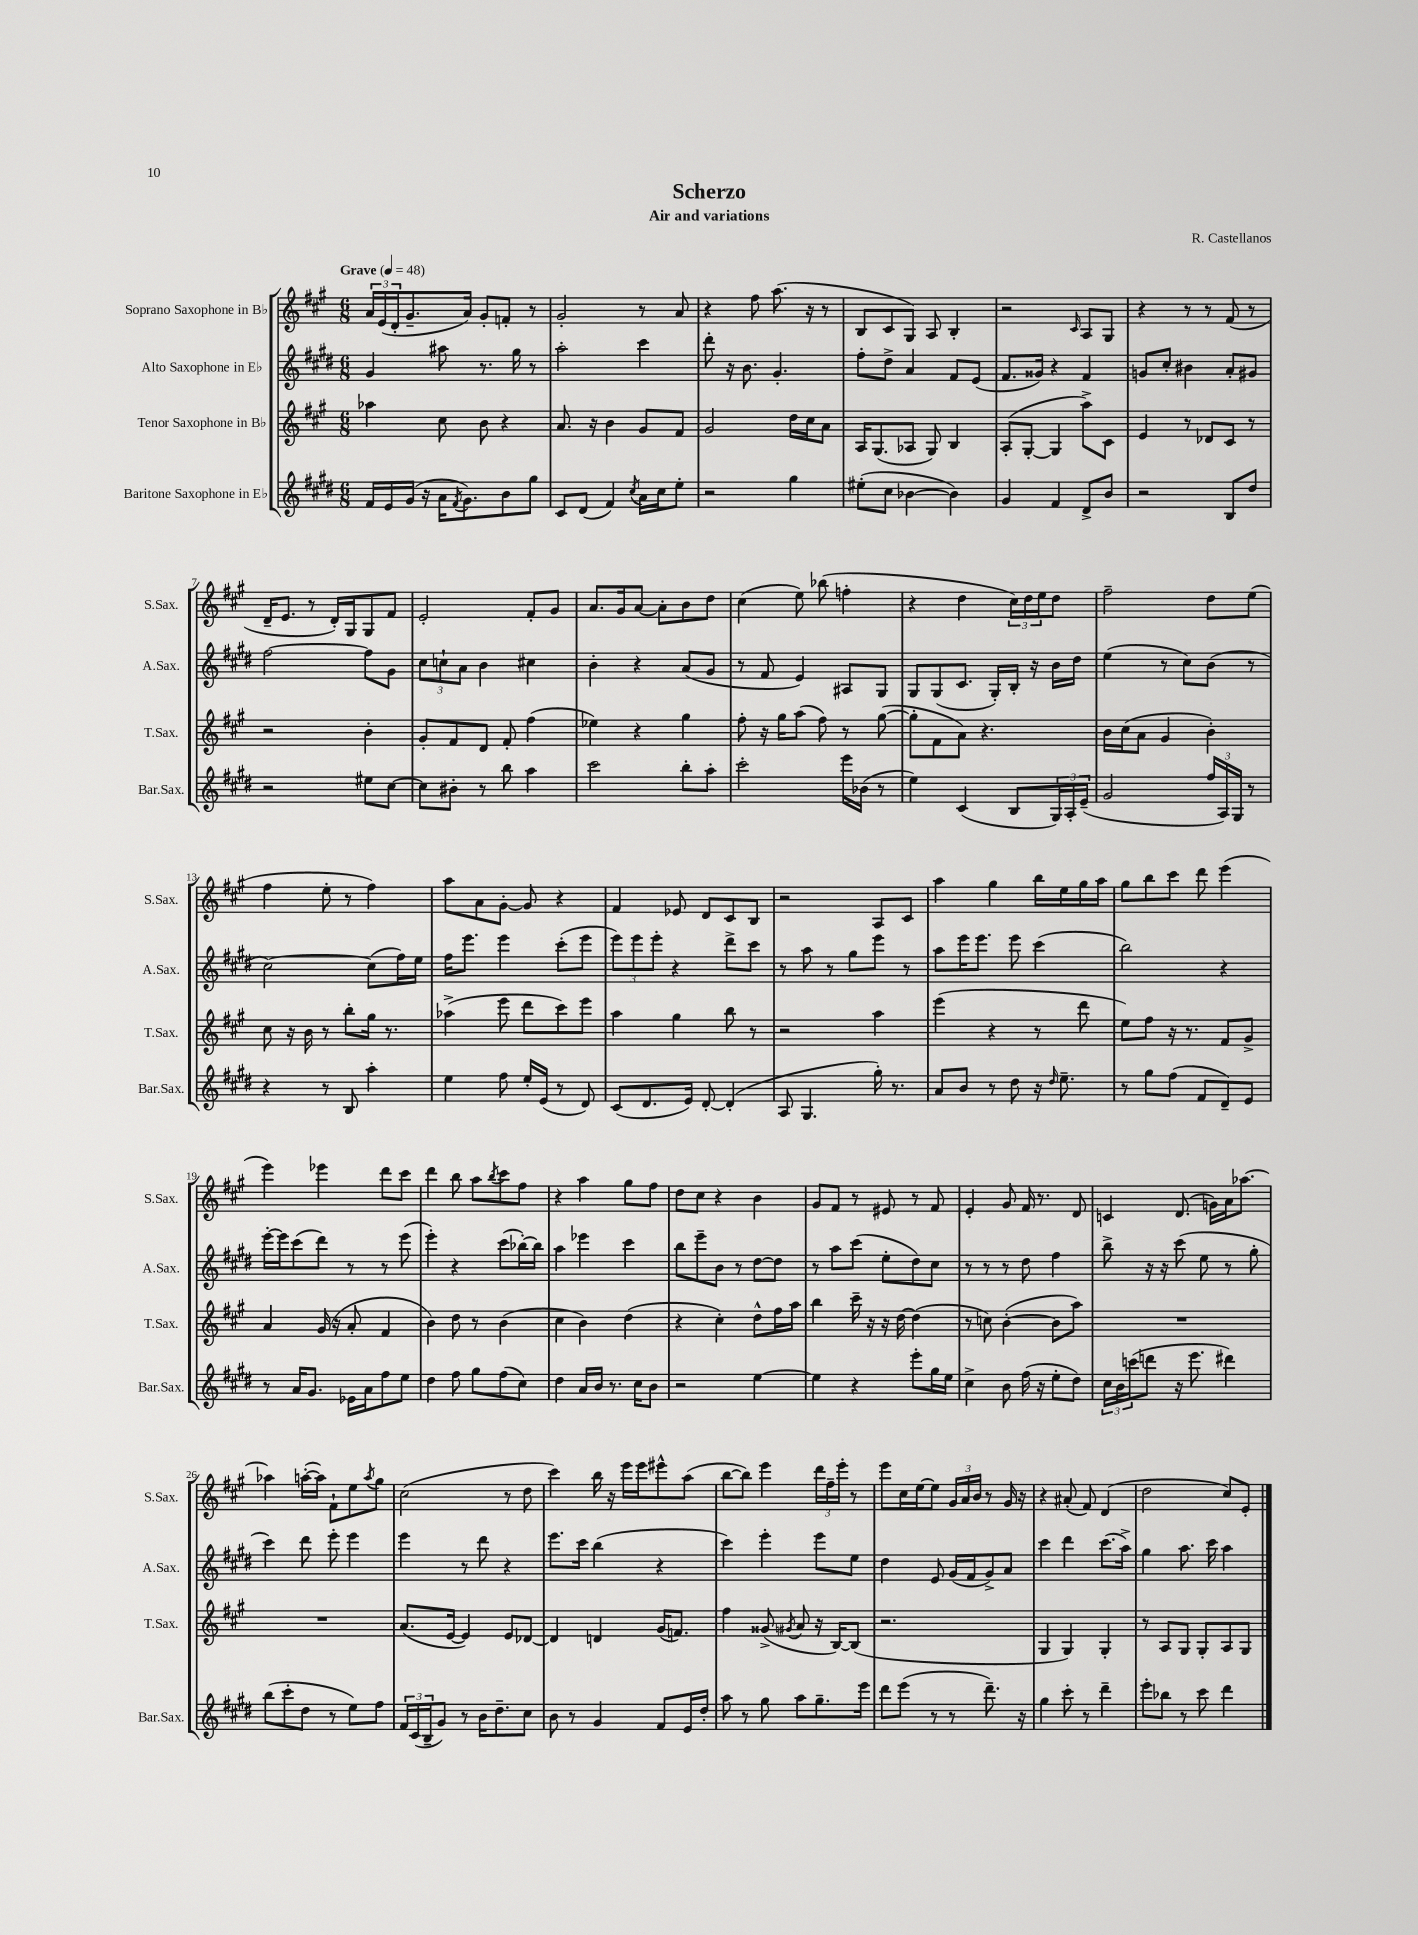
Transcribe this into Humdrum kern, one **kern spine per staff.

**kern	**kern	**kern	**kern
*staff4	*staff3	*staff2	*staff1
*clefG2	*clefG2	*clefG2	*clefG2
*k[f#c#g#d#]	*k[f#c#g#]	*k[f#c#g#d#]	*k[f#c#g#]
*M6/8	*M6/8	*M6/8	*M6/8
*MM48	*MM48	*MM48	*MM48
16f#	4aa-	4g#	24a
.	.	.	(24e
16e	.	.	.
.	.	.	24d'
(16g#	.	.	8.g#~
16r	.	.	.
16a	8cc#	8aa#	.
8qf#	.	.	.
8.g#)	.	.	16a)
.	8b	8.r	8g#'
8b	4r	.	8f'
.	.	16gg#	.
8gg#	.	8r	8r
=	=	=	=
8c#	8.a	2aa'	2g#'
(8d#	.	.	.
.	16r	.	.
4f#)	4b	.	.
8qcc#	.	.	.
16a	8g#	4ccc#	8r
16cc#	.	.	.
8ee'	8f#	.	8a
=	=	=	=
2r	2g#	8ddd#'	4r
.	.	16r	.
.	.	8.b	.
.	.	.	8ff#
.	.	4.g#'	(8.aa
4gg#	16dd	.	.
.	16cc#	.	16r
.	8a	.	8r
=	=	=	=
(8ee#'	16A	8ff#'	8B
.	(8.G#	.	.
8cc#	.	8dd#^	8c#
[4b-	8A-	4a	8G#)
.	8G#)	.	8A
4b-])	4B	8f#	4B'
.	.	(8e	.
=	=	=	=
4g#	(8A'	8.f#	2r
.	[8G#'	.	.
.	.	16g##)	.
4f#	4G#]	4r	.
.	.	.	16qqc#
8d#^	8aa^)	4f#	8A
8b	8c#	.	8G#
=	=	=	=
2r	4e	8g	4r
.	.	8cc#'	.
.	8r	4b#	8r
.	8d-	.	8r
8B	8c#	8a'	(8f#
8dd#	8r	8g#	8r
=	=	=	=
2r	2r	[2ff#	16d~
.	.	.	8.e
.	.	.	8r
.	.	.	16d')
.	.	.	16G#
8ee#	4b'	8ff#]	8G#
[8cc#	.	8g#	8f#
=	=	=	=
8cc#]	8g#'	12cc#	2e'
.	.	12cc`	.
8b#'	8f#	.	.
.	.	12a	.
8r	8d	4b	.
8bb	8f#'	.	.
4aa	(4ff#	4cc#	8f#'
.	.	.	8g#
=	=	=	=
2ccc#	4ee-)	4b'	8.a
.	.	.	16g#
.	4r	4r	[8a
.	.	.	8a']
8bb'	4gg#	(8a	8b
8aa'	.	8g#	8dd
=	=	=	=
2ccc#'	8ff#'	8r	(4cc#
.	16r	8f#	.
.	16gg#	.	.
.	(8aa	4e)	8ee)
.	8ff#)	.	(8bb-
16eee	8r	8A#	4ff'
(16b-	.	.	.
8r	([8gg#	8G#	.
=	=	=	=
4ee)	8gg#']	8G#	4r
.	8f#	(8G#	.
(4c#	8a)	8.c#	4dd
.	4.r	.	.
.	.	16G#')	.
8B	.	16B'	24cc#)
.	.	.	24dd
.	.	16r	.
.	.	.	24ee
24G#)	.	16b	8dd
24A'	.	.	.
.	.	16dd#	.
(24e~	.	.	.
=	=	=	=
2g#	16b	(4ee	2ff#~
.	(16cc#	.	.
.	8a	.	.
.	4g#	8r	.
.	.	8cc#)	.
24ff#	4b')	(8b	8dd
24A)	.	.	.
24G#	.	.	.
8r	.	8r	(8ee
=	=	=	=
4r	8cc#	[2cc#)	4ff#
.	16r	.	.
.	16b	.	.
8r	8r	.	8ee'
8B	8bb'	.	8r
4aa'	16gg#	(8cc#]	4ff#)
.	8.r	.	.
.	.	16ff#)	.
.	.	16ee	.
=	=	=	=
4ee	(4aa-^	16ff#	8aa
.	.	8.eee	.
.	.	.	8a
8ff#	8eee	4eee	[8g#'
16ee'	8ddd	.	8g#]
(16e	.	.	.
8r	8ccc#)	(8ccc#'	4r
8d#)	8eee	8eee	.
=	=	=	=
(8c#	4aa	12eee)	4f#
.	.	12eee	.
8.d#	.	.	.
.	.	12eee'	.
.	4gg#	4r	8e-
16e)	.	.	.
[8d#'	.	.	8d
(4d#']	8bb	8ddd#^	8c#
.	8r	8ccc#	8B
=	=	=	=
8A	2r	8r	2r
4.G#	.	8aa	.
.	.	8r	.
.	.	8gg#	.
16gg#')	4aa	8eee	8A
8.r	.	.	.
.	.	8r	8c#
=	=	=	=
8a	(4eee	8aa	4aa
8b	.	16eee	.
.	.	8.eee	.
8r	4r	.	4gg#
8dd#	.	8eee	.
16r	8r	(4ccc#	16bb
16qqdd#	.	.	.
8.ee~	.	.	16ee
.	8ddd	.	16gg#
.	.	.	16aa
=	=	=	=
8r	8ee)	2bb)	8gg#
8gg#	8ff#	.	8bb
(8ff#	16r	.	8ccc#
.	8.r	.	.
8f#	.	.	8ddd
8d#~)	8f#	4r	(4eee
8e	8g#^	.	.
=	=	=	=
8r	4a	[16eee'	4eee)
.	.	16eee]	.
16a	.	(8ccc#	.
8.g#	.	.	.
.	(16g#	8ddd#)	4eee-
.	16r	.	.
16e-	8a'	8r	.
16a	.	.	.
8ff#	4f#	8r	8ddd
8ee	.	(8eee	8ccc#
=	=	=	=
4dd#	4b)	4eee')	4ddd
8ff#	8dd	4r	8bb
8gg#	8r	.	8aa
.	.	.	8qbb
(8ff#	(4b	(8ccc#	8ccc#
8cc#)	.	[16bb-')	8ff#
.	.	16bb-]	.
=	=	=	=
4dd#	4cc#	4aa	4r
16a	4b)	4eee-	4aa
16b	.	.	.
8.r	.	.	.
.	(4dd	4ccc#	8gg#
16cc#	.	.	.
8b	.	.	8ff#
=	=	=	=
2r	4r	8bb	8dd
.	.	8eee~	8cc#
.	4cc#')	8b	4r
.	.	8r	.
[4ee	8dd^^	[8dd#	4b
.	16ff#	8dd#]	.
.	16aa	.	.
=	=	=	=
4ee]	4bb	8r	8g#
.	.	8aa	8f#
4r	16ccc#~	(8ccc#	8r
.	16r	.	.
.	16r	8ee'	8e#
.	[16dd	.	.
8eee'	(4dd]	8dd#)	8r
16gg#	.	8cc#	8f#
16ee	.	.	.
=	=	=	=
4cc#^	8r	8r	4e'
.	8cc)	8r	.
8b	([4b'	8r	8g#
(16ff#	.	8dd#	16f#
16r	.	.	8.r
8ee'	8b]	4ff#	.
8dd#)	8aa)	.	8d
=	=	=	=
24cc#	2.r	8bb^	4c
24b	.	.	.
(24ccc	.	.	.
8ddd	.	16r	.
.	.	16r	.
16r	.	(8ccc#	(8.d
8.eee	.	.	.
.	.	8ee	.
.	.	.	16g)
4ddd#)	.	8r	16a
.	.	.	[8.aa-
.	.	8gg#'	.
=	=	=	=
(8bb	2.r	4ccc#)	4aa-]
8ccc#'	.	.	.
8dd#	.	8ddd#	([16aa'
.	.	.	16aa])
8r	.	8eee'	8f#`
8ee)	.	4eee	8ee
.	.	.	8qaa
8ff#	.	.	8gg#
=	=	=	=
24f#	(8.a	4eee	(2cc#
(24c#	.	.	.
24B~	.	.	.
8g#)	.	.	.
.	[16e	.	.
8r	4e])	8r	.
16b	.	8ddd#	.
8.dd#~	.	.	.
.	8e	4r	8r
8cc#	[8d-	.	8dd
=	=	=	=
8b	4d-]	8.eee	4ccc#)
8r	.	.	.
.	.	16ccc#	.
4g#	4d	(4bb	16bb
.	.	.	16r
.	.	.	16eee
.	.	.	16eee
8f#	(16g#	4r	8eee#^^
.	8.f)	.	.
16e	.	.	(8aa
16dd#'	.	.	.
=	=	=	=
8aa	4ff#	4ccc#)	[8bb
8r	.	.	8bb])
8gg#	(8g##^	4eee'	4eee
.	8qg#	.	.
8aa	8a	.	.
8.gg#~	16r	8eee	24ddd
.	.	.	24ff#~
.	[16B)	.	.
.	.	.	24eee'
.	(8B]	8ee	8r
16eee	.	.	.
=	=	=	=
8ddd#	2.r	4dd#	8eee
(8eee	.	.	16cc#
.	.	.	[16ee
8r	.	8e	8ee]
8r	.	(16g#	24g#
.	.	.	24a
.	.	16f#	.
.	.	.	24b
8.ddd#~)	.	8g#^)	8r
.	.	8a	16g#
16r	.	.	16r
=	=	=	=
4gg#	4G#	4ccc#	4r
8ccc#'	4G#)	4ddd#	(8a#'
8r	.	.	8f#)
4ddd#~	4G#'	(8.ccc#	(4d
.	.	16aa^)	.
=	=	=	=
8eee'	8r	4gg#	2dd
8bb-	8A	.	.
8r	8G#	8.aa	.
8ccc#	8G#'	.	.
.	.	16ccc#	.
4ddd#	8A	4aa	8cc#)
.	8G#	.	8e'
==	==	==	==
*-	*-	*-	*-
